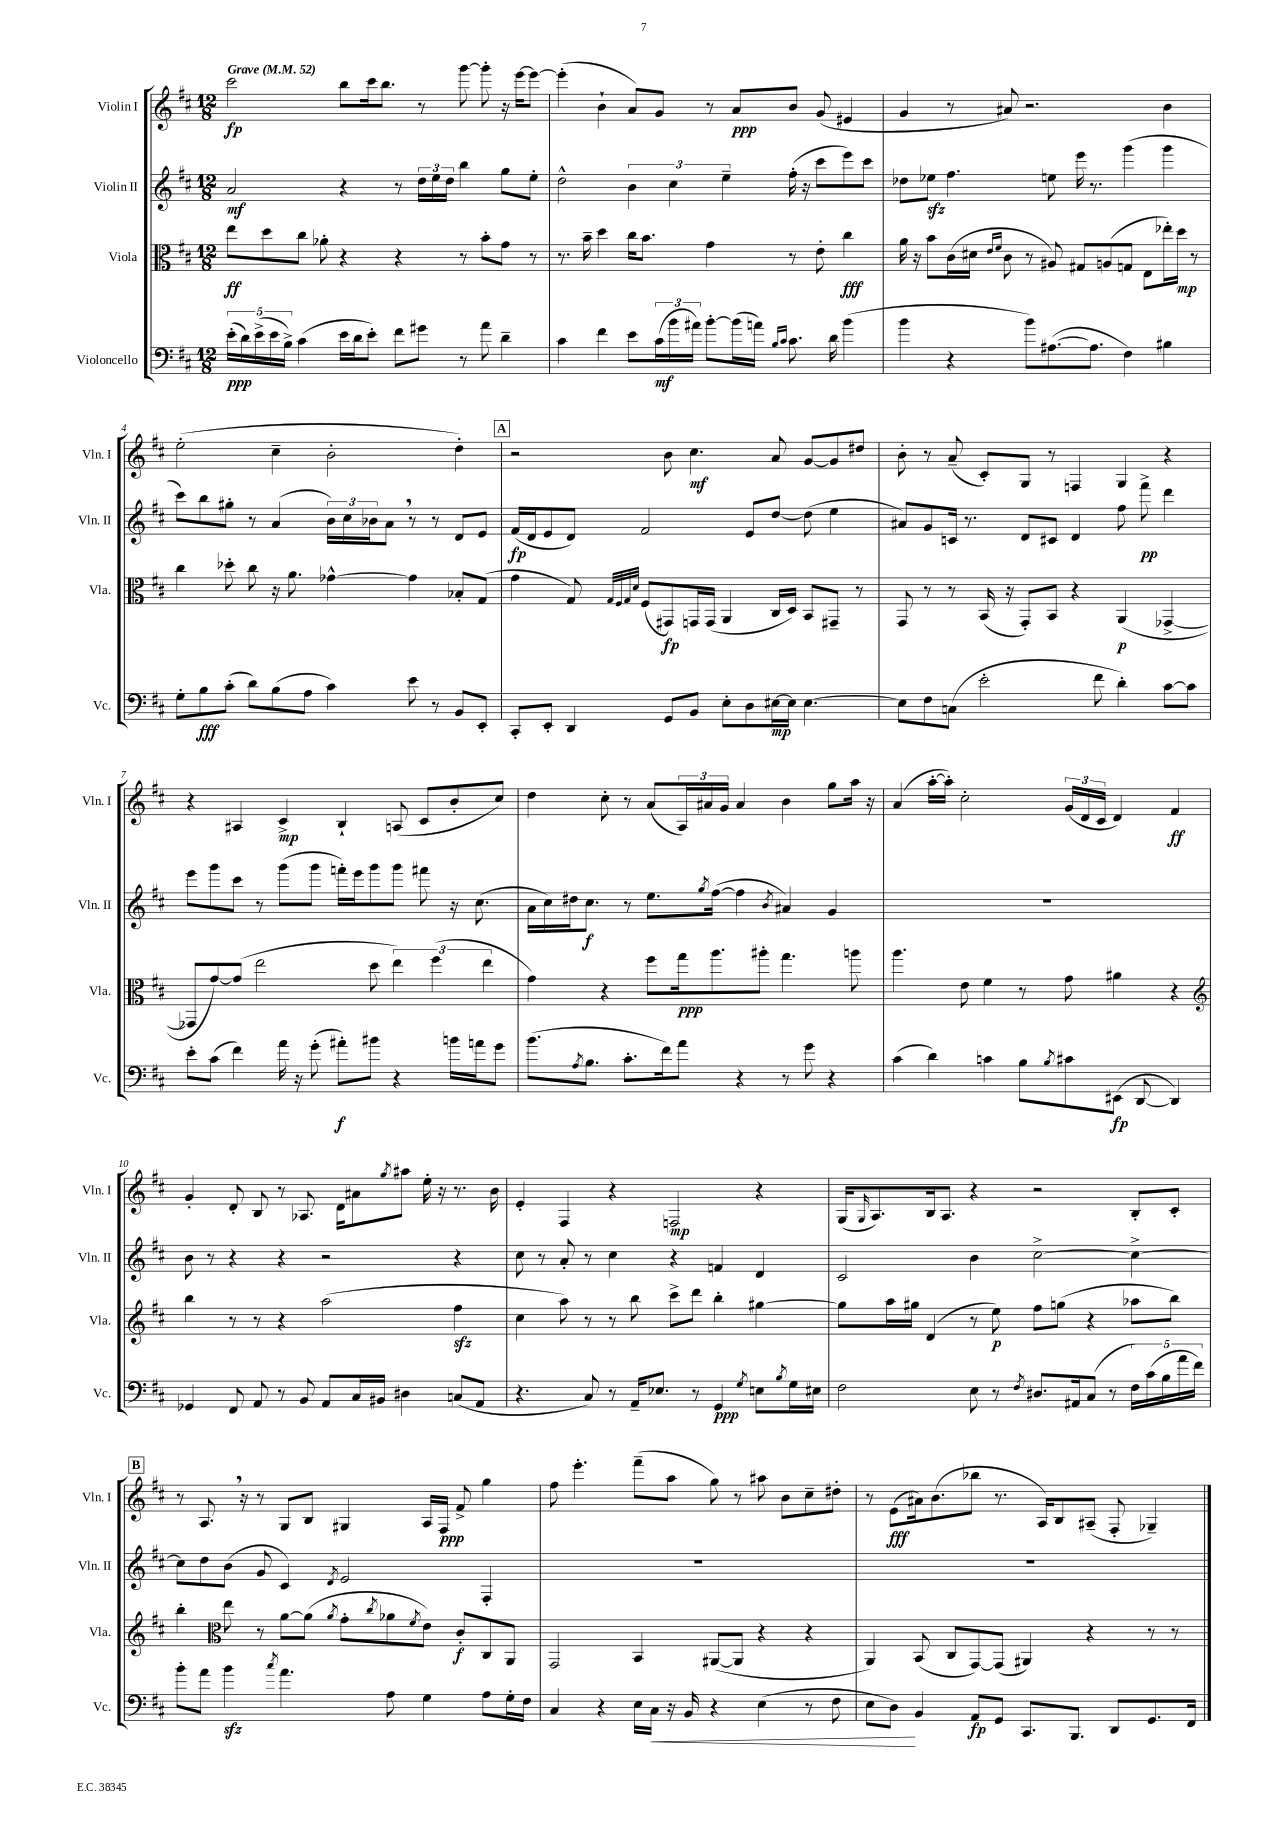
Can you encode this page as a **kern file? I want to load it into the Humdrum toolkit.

**kern	**dynam	**kern	**dynam	**kern	**dynam	**kern	**dynam
*part4	*part4	*part3	*part3	*part2	*part2	*part1	*part1
*staff4	*staff4	*staff3	*staff3	*staff2	*staff2	*staff1	*staff1
*I"Violoncello	*	*I"Viola	*	*I"Violin II	*	*I"Violin I	*
*I'Vc.	*	*I'Vla.	*	*I'Vln. II	*	*I'Vln. I	*
*clefF4	*	*clefC3	*	*clefG2	*	*clefG2	*
*k[f#c#]	*	*k[f#c#]	*	*k[f#c#]	*	*k[f#c#]	*
*M12/8	*	*M12/8	*	*M12/8	*	*M12/8	*
*MM52	*	*MM52	*	*MM52	*	*MM52	*
=1	=1	=1	=1	=1	=1	=1	=1
!	!	!	!	!	!	!LO:TX:a:B:t=Grave	!
(20e'\LL	ppp	8ee\L	ff	2a/	mf	2ccc#\	fp
20d\)	.	.	.	.	.	.	.
(20e^\	.	.	.	.	.	.	.
.	.	8dd\	.	.	.	.	.
20e\	.	.	.	.	.	.	.
20B^\JJ)	.	.	.	.	.	.	.
(4c#\	.	8cc#\J	.	.	.	.	.
.	.	8a-X'\	.	.	.	.	.
16e\LL	.	4r	.	4r	.	8bb\L	.
16d\J	.	.	.	.	.	.	.
8e'\J)	.	.	.	.	.	16ccc#\k	.
.	.	.	.	.	.	8.bb\J	.
8f#\L	.	4r	.	8r	.	.	.
8g#X\J	.	.	.	24dd\LL	.	8r	.
.	.	.	.	24ee\	.	.	.
.	.	.	.	24dd\JJ	.	.	.
8r	.	8r	.	4bb\	.	[8ggg\	.
8a\	.	8b'\L	.	.	.	8ggg'\]	.
4d~\	.	8g\J	.	8gg\L	.	16r	.
.	.	.	.	.	.	[16eee\KL	.
.	.	8r	.	8ee'\J	.	8eee\J_	.
=2	=2	=2	=2	=2	=2	=2	=2
4c#\	.	8.r	.	2dd^^\	.	(4eee'\]	.
.	.	16b~\	.	.	.	.	.
4f#\	.	4dd\	.	.	.	4b`\	.
8e\L	.	16cc#\KL	.	6b\	.	8a/L)	.
.	.	8.b\J	.	.	.	.	.
(24c#\L	mf	.	.	.	.	8g/J	.
24b\	.	.	.	6cc#\	.	.	.
24a#X\JJ)	.	.	.	.	.	.	.
[8b'\L	.	4g\	.	.	.	8r	.
.	.	.	.	6ee~\	.	.	.
(16b\L]	.	.	.	.	.	8a/L	ppp
16an\JJ)	.	.	.	.	.	.	.
16qqB/LL	.	.	.	.	.	.	.
16qqc#/JJ	.	.	.	.	.	.	.
8.c#\	.	8r	.	(16ff#'\	.	8b/J	.
.	.	.	.	16r	.	.	.
.	.	8e'\	.	8ccc#\L	.	(8g/	.
16d\	.	.	.	.	.	.	.
(4b\	.	4cc#\	fff	8eee\)	.	4e#X/	.
.	.	.	.	8ccc#\J	.	.	.
=3	=3	=3	=3	=3	=3	=3	=3
4b\	.	16a\	.	8dd-X\L	.	4g/	.
.	.	16r	.	.	.	.	.
.	.	8b\L	.	8ee-Xzz\J	.	.	.
4r	.	(16c#\L	.	4.ff#\	.	8r	.
.	.	16d#X\JJ	.	.	.	.	.
.	.	16qqe/LL	.	.	.	.	.
.	.	16qqf#/JJ	.	.	.	.	.
.	.	8c#\	.	.	.	8a#X/)	.
8b\L)	.	8r	.	.	.	2.r	.
([8.A#X\	.	8A#X/)	.	8een\	.	.	.
.	.	8G#X/L	.	16eee\	.	.	.
8.A#\J]	.	.	.	8.r	.	.	.
.	.	(8An/	.	.	.	.	.
4F#\)	.	8Gn/J	.	(4ggg\	.	.	.
.	.	8E\L	.	.	.	.	.
4B#X\	.	16ee-X'\L)	.	4ggg\	.	4b\	.
.	.	16dd\JJ	mp	.	.	.	.
.	.	8r	.	.	.	.	.
!!LO:LB:g=z
=4	=4	=4	=4	=4	=4	=4	=4
8G'\L	.	4cc#\	.	8ccc#\L)	.	(2ee'\	.
8B\	fff	.	.	8bb\	.	.	.
(8c#'\J	.	8dd-X'\	.	8gg#X'\J	.	.	.
8d\L)	.	8cc#\	.	8r	.	.	.
(8B\	.	16r	.	(4a/	.	4cc#~\	.
.	.	8.a\	.	.	.	.	.
8A\J	.	.	.	.	.	.	.
4c#\)	.	[4g-X^^\	.	24b\LL)	.	2b'\	.
.	.	.	.	24cc#\	.	.	.
.	.	.	.	24b-X\J	.	.	.
.	.	.	.	8a,\J	.	.	.
8e\	.	4g-\]	.	8r	.	.	.
8r	.	.	.	8r	.	.	.
8BB/L	.	8B-X'/L	.	8d/L	.	4dd'\)	.
8EE'/J	.	(8G/J	.	8e/J	.	.	.
!!LO:REH:place=s1:t=A
=5	=5	=5	=5	=5	=5	=5	=5
8CC#'/L	.	4g\	.	(16f#/LL	fp	2r	.
.	.	.	.	16d/J	.	.	.
8EE'/J	.	.	.	8e/	.	.	.
4DD/	.	8G/)	.	8d/J)	.	.	.
.	.	32qqG/LLL	.	.	.	.	.
.	.	32qqF#/	.	.	.	.	.
.	.	32qqG/	.	.	.	.	.
.	.	32qqd/JJJ	.	.	.	.	.
.	.	(8F#/L	.	2f#/	.	.	.
8GG/L	.	8GG#X/)	fp	.	.	8b\	.
8BB/J	.	16GGn/L	.	.	.	4.cc#\	mf
.	.	(16GG/JJ	.	.	.	.	.
8E'\L	.	4AA/	.	.	.	.	.
8D\	.	.	.	8e/L	.	.	.
[16E#X\L	mp	16C#/LL	.	[8dd/J	.	8a/	.
16E#\JJ]	.	16D/JJ)	.	.	.	.	.
[4.E#\	.	8BB/L	.	(8dd\]	.	[8g/L	.
.	.	8GG#X~/J	.	4ee\	.	8g/]	.
.	.	8r	.	.	.	8dd#X/J	.
=6	=6	=6	=6	=6	=6	=6	=6
8E#\L]	.	8GG/	.	8a#X/L)	.	8b'\	.
8F#\	.	8r	.	8g/	.	8r	.
(8Cn\J	.	8r	.	16cn/Jk	.	(8a~/	.
.	.	.	.	8.r	.	.	.
2e'\	.	(16BB/	.	.	.	8c#'/L)	.
.	.	16r	.	.	.	.	.
.	.	8GG'/L)	.	8d/L	.	8G/J	.
.	.	8BB/J	.	8c#X/J	.	8r	.
.	.	4r	.	4d/	.	4Fn/	.
8f#\	.	.	.	.	.	.	.
4d'\)	.	(4AA/	p	8ff#\	.	4G/	.
.	.	.	.	8fff#^\	pp	.	.
[8c#\L	.	[4GG-X^/	.	4ddd\	.	4r	.
8c#\J]	.	.	.	.	.	.	.
!!LO:LB:g=z
=7	=7	=7	=7	=7	=7	=7	=7
8e'\L	.	8GG-X/L]	.	8eee\L	.	4r	.
(8c#\J	.	[8g/)	.	8ggg\	.	.	.
4f#\)	.	(8g/J]	.	8ccc#\J	.	4A#X/	.
.	.	2ee\	.	8r	.	.	.
16a\	.	.	.	(8ggg\L	.	4c#^/	mp
16r	.	.	.	.	.	.	.
(8g'\	.	.	.	8ggg\J	.	.	.
8a#X'\L)	f	.	.	16fffn'\LL)	.	4B`/	.
.	.	.	.	16eee\J	.	.	.
8b#X\J	.	8dd\	.	8ggg\	.	.	.
4r	.	6ee\)	.	8ggg\J	.	(8An/	.
.	.	.	.	8fff#X\	.	8c#/L	.
.	.	(6ff#\	.	.	.	.	.
16bn\LL	.	.	.	16r	.	8b'/	.
16an\J	.	.	.	(8.cc#\	.	.	.
.	.	6ee\	.	.	.	.	.
8g\J	.	.	.	.	.	8cc#/J)	.
=8	=8	=8	=8	=8	=8	=8	=8
(8.b\L	.	4g\)	.	16a\LL	.	4dd\	.
.	.	.	.	16cc#\)	.	.	.
.	.	.	.	16dd#X\J	.	.	.
8qA/	.	.	.	.	.	.	.
8.B\J	.	.	.	8.cc#\J	f	.	.
.	.	4r	.	.	.	8cc#'\	.
8.c#'\L	.	.	.	8r	.	8r	.
.	.	8ff#\L	.	8.ee\L	.	(8a/L	.
16f#\k)	.	.	.	.	.	.	.
8a\J	.	16gg\k	ppp	.	.	24A/L)	.
.	.	.	.	.	.	24a#X/	.
.	.	.	.	8qgg/	.	.	.
.	.	8.aa\	.	([16ff#\Jk	.	.	.
.	.	.	.	.	.	24g/JJ	.
4r	.	.	.	4ff#\]	.	4a#/	.
.	.	8aa#X'\J	.	.	.	.	.
.	.	.	.	8qb/	.	.	.
8r	.	4.gg\	.	4a#X/)	.	4b\	.
8g\	.	.	.	.	.	.	.
4r	.	.	.	4g/	.	8gg\L	.
.	.	8aan\	.	.	.	16aa\Jk	.
.	.	.	.	.	.	16r	.
=9	=9	=9	=9	=9	=9	=9	=9
(4c#\	.	4.aa\	.	1.r	.	(4a/	.
4d\)	.	.	.	.	.	[16aa'\LL	.
.	.	.	.	.	.	16aa'\JJ])	.
.	.	8e\	.	.	.	2cc#'\	.
4cn\	.	4f#\	.	.	.	.	.
8B\L	.	8r	.	.	.	.	.
8qB/	.	.	.	.	.	.	.
8c#X\	.	8g\	.	.	.	(24g/LL	.
.	.	.	.	.	.	24d/	.
.	.	.	.	.	.	24c#/JJ	.
(8EE#X\J	fp	4a#X\	.	.	.	4d/)	.
[8DD/	.	.	.	.	.	.	.
4DD/])	.	4r	.	.	.	4f#/	ff
!!LO:LB:g=z
=10	=10	=10	=10	=10	=10	=10	=10
*	*	*clefG2	*	*	*	*	*
4GG-X/	.	4bb\	.	8b\	.	4g'/	.
.	.	.	.	8r	.	.	.
8FF#/	.	8r	.	4r	.	8d'/	.
8AA/	.	8r	.	.	.	8B/	.
8r	.	4r	.	4r	.	8r	.
8BB/	.	.	.	.	.	8.A-X/	.
8AA/L	.	(2aa\	.	2r	.	.	.
.	.	.	.	.	.	16d\KL	.
16C#/L	.	.	.	.	.	8a#X\	.
16BB#X/JJ	.	.	.	.	.	.	.
.	.	.	.	.	.	8qgg/	.
4D#X\	.	.	.	.	.	8aa#X\J	.
.	.	.	.	.	.	16ee'\	.
.	.	.	.	.	.	16r	.
(8Cn/L	.	4ff#zz\	.	4r	.	8.r	.
8AA/J	.	.	.	.	.	.	.
.	.	.	.	.	.	16b\	.
=11	=11	=11	=11	=11	=11	=11	=11
4.r	.	4cc#\	.	8cc#\	.	4e'/	.
.	.	.	.	8r	.	.	.
.	.	8aa\)	.	8a'/	.	4F#/	.
8C#/)	.	8r	.	8r	.	.	.
8r	.	8r	.	4cc#\	.	4r	.
16AA~/KL	.	8bb\	.	.	.	.	.
8.E-X/J	.	.	.	.	.	.	.
.	.	8ccc#^\L	.	4r	.	2Fn/	mp
8r	.	8ddd\J	.	.	.	.	.
4GG/	ppp	4bb'\	.	4fn/	.	.	.
8qG/	.	.	.	.	.	.	.
8En\L	.	[4gg#X\	.	4d/	.	4r	.
8qB/	.	.	.	.	.	.	.
16G\L	.	.	.	.	.	.	.
16E#X\JJ	.	.	.	.	.	.	.
=12	=12	=12	=12	=12	=12	=12	=12
2F#\	.	8gg#\L]	.	2c#/	.	(16G/KL	.
.	.	.	.	.	.	16qqG/	.
.	.	.	.	.	.	8.A/)	.
.	.	16aa\L	.	.	.	.	.
.	.	16gg#X\JJ	.	.	.	.	.
.	.	(4d/	.	.	.	16B/k	.
.	.	.	.	.	.	8.A/J	.
8E\	.	8r	.	4b\	.	4r	.
8r	.	8ee\)	p	.	.	.	.
8qF#/	.	.	.	.	.	.	.
8.D#X/L	.	8ff#\L	.	[2cc#^\	.	2r	.
.	.	(8ggn\J	.	.	.	.	.
16AA#X/k	.	.	.	.	.	.	.
(8C#/J	.	4r	.	.	.	.	.
8r	.	.	.	.	.	.	.
20F#\LL)	.	8aa-X\L	.	4cc#^\_	.	8B'/L	.
(20c#\	.	.	.	.	.	.	.
20B\	.	.	.	.	.	.	.
.	.	8bb\J)	.	.	.	8c#'/J	.
20a\	.	.	.	.	.	.	.
20f#\JJ)	.	.	.	.	.	.	.
!!LO:LB:g=z
!!LO:REH:place=s1:t=B
=13	=13	=13	=13	=13	=13	=13	=13
8b'\L	.	4bb'\	.	8cc#\L]	.	8r	.
8a\J	.	.	.	8dd\	.	8.A,/	.
*	*	*clefC3	*	*	*	*	*
4bzz\	.	8ee\	.	(8b\J	.	.	.
.	.	.	.	.	.	16r	.
.	.	8r	.	8g/	.	8r	.
8qcc#/	.	.	.	.	.	.	.
4.a\	.	[8a\L	.	4c#/)	.	8G/L	.
.	.	(8a\J]	.	.	.	8B/J	.
.	.	8qa/	.	8qd/	.	.	.
.	.	8g'\L	.	2e/	.	4G#X/	.
.	.	8qcc#/	.	.	.	.	.
8A\	.	8a-X\	.	.	.	.	.
.	.	8qf#/	.	.	.	.	.
4G\	.	8e\J)	.	.	.	16A/LL	.
.	.	.	.	.	.	16F#/JJ	ppp
.	.	8c#'/L	f	.	.	8f#^/	.
8A\L	.	8C#/	.	4F#'/	.	4gg\	.
16G'\L	.	8AA/J	.	.	.	.	.
16F#\JJ	.	.	.	.	.	.	.
=14	=14	=14	=14	=14	=14	=14	=14
4C#/	.	2GG/	.	1.r	.	8ff#\	.
.	.	.	.	.	.	4.eee'\	.
4r	.	.	.	.	.	.	.
16E\LL	.	4BB/	.	.	.	(8fff#~\L	.
!	!LO:HP:b	!	!	!	!	!	!
16C#\JJ	<	.	.	.	.	.	.
16r	.	.	.	.	.	8aa\J	.
16BB/	.	.	.	.	.	.	.
4r	.	([8AA#X/L	.	.	.	8gg\)	.
.	.	8AA#/J]	.	.	.	8r	.
(4E\	.	4r	.	.	.	8aa#X\	.
.	.	.	.	.	.	8b\L	.
8r	.	4r	.	.	.	8cc#~\	.
8F#\	.	.	.	.	.	8dd#X'\J	.
=15	=15	=15	=15	=15	=15	=15	=15
8E\L	.	4AA/)	.	1.r	.	8r	.
8D\J)	.	.	.	.	.	(8e\L	fff
4BB/	[	(8BB/	.	.	.	16a#X\k)	.
.	.	.	.	.	.	(8.b\	.
.	.	8C#/L	.	.	.	.	.
8AA/L	fp	[8GG/)	.	.	.	8bb-X\J	.
8GG/J	.	(8GG/J]	.	.	.	8.r	.
8.CC#/L	.	4AA#X/)	.	.	.	.	.
.	.	.	.	.	.	16A/KL)	.
.	.	.	.	.	.	8B/	.
8.BBB/J	.	.	.	.	.	.	.
.	.	4r	.	.	.	(8A#X~/J	.
8DD/L	.	.	.	.	.	8F#'/	.
8.GG/	.	8r	.	.	.	4G-X~/)	.
.	.	8r	.	.	.	.	.
16FF#/Jk	.	.	.	.	.	.	.
==	==	==	==	==	==	==	==
*-	*-	*-	*-	*-	*-	*-	*-
